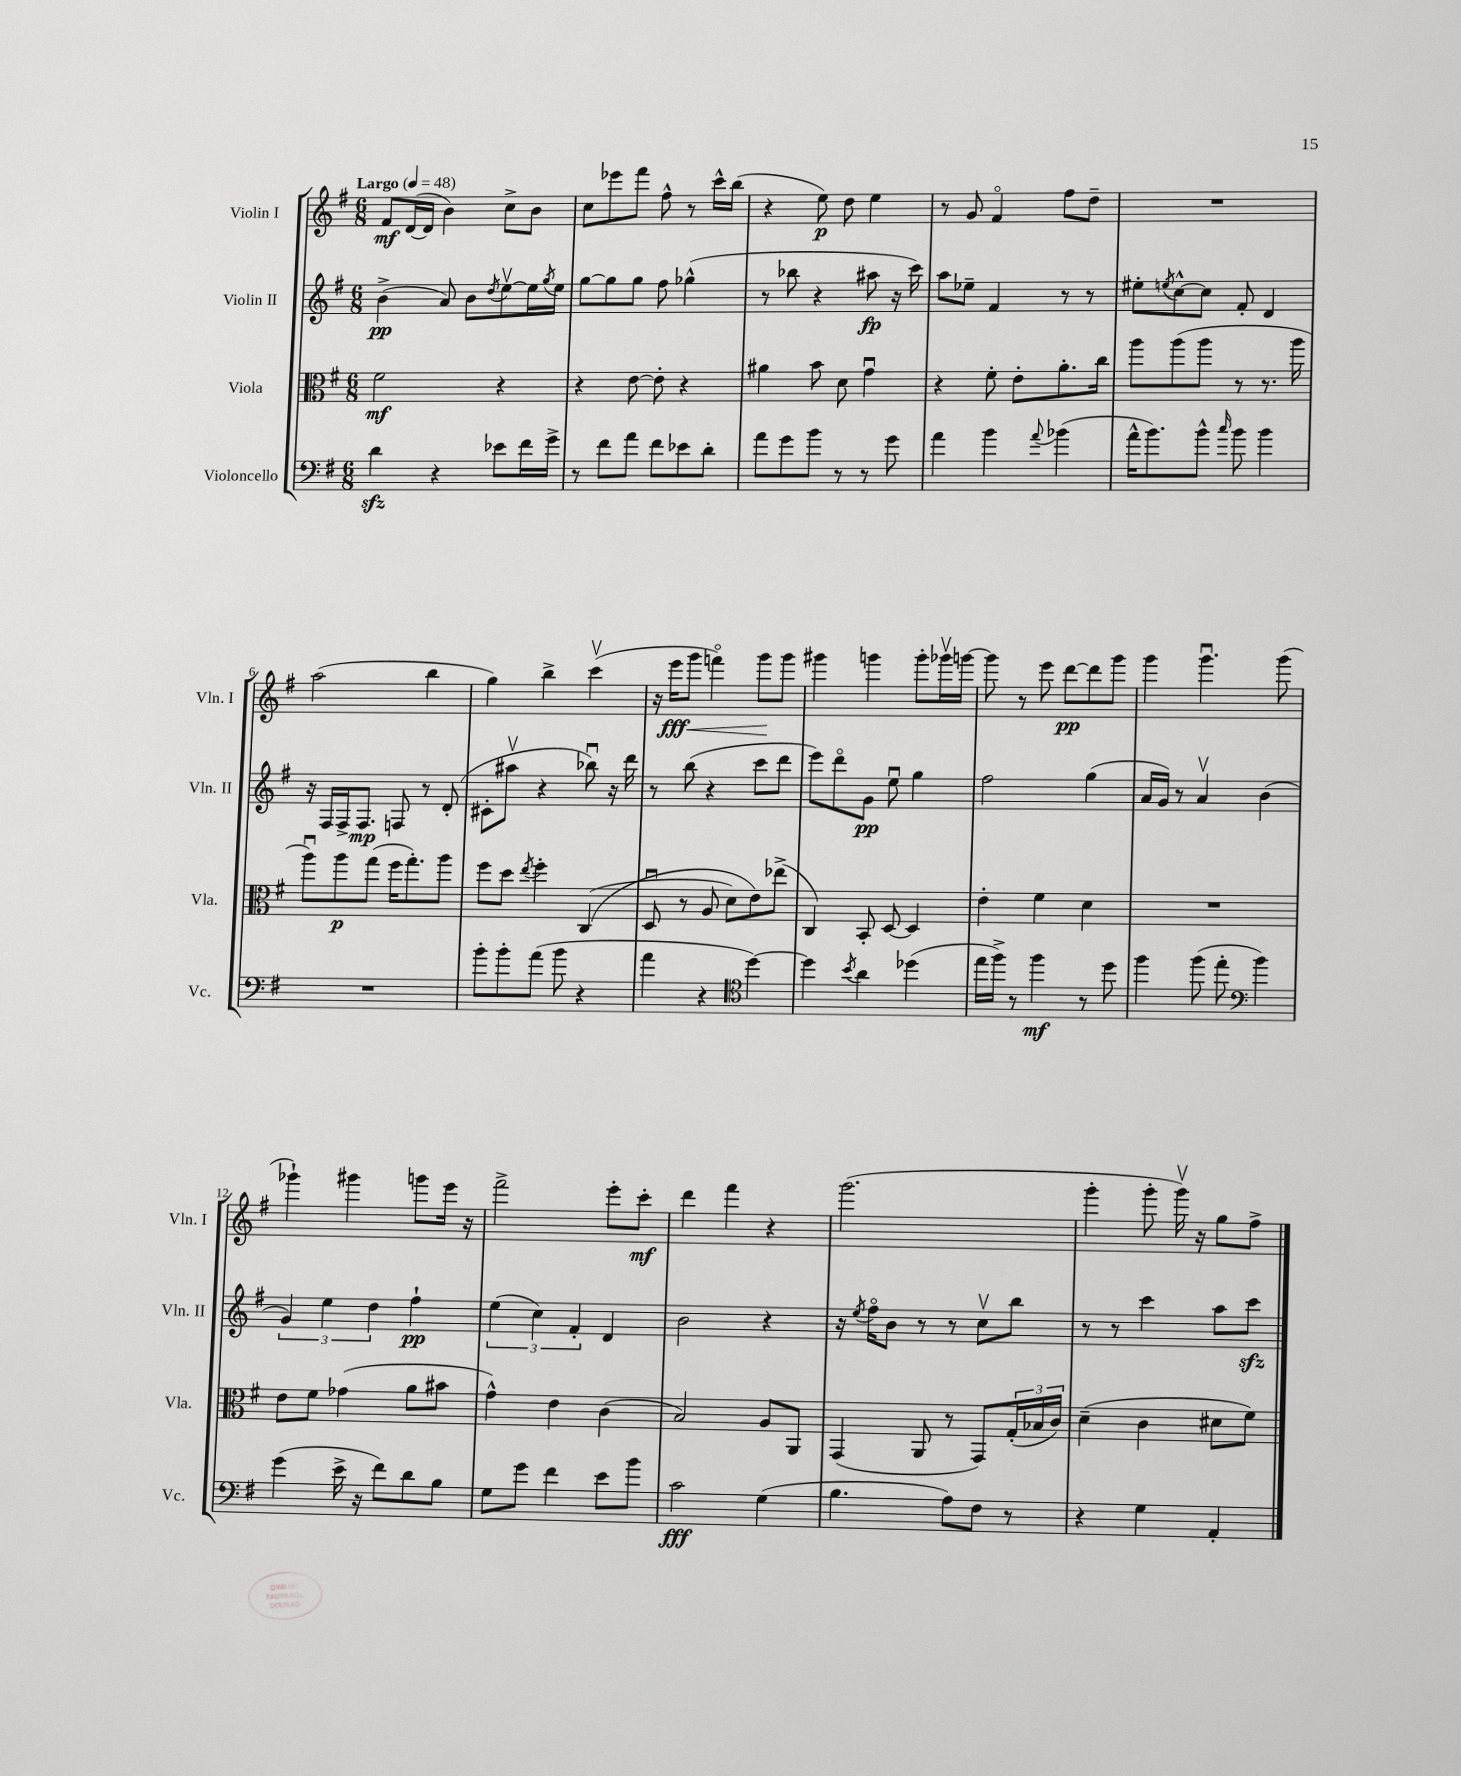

**kern	**dynam	**kern	**dynam	**kern	**dynam	**kern	**dynam
*part4	*part4	*part3	*part3	*part2	*part2	*part1	*part1
*staff4	*staff4	*staff3	*staff3	*staff2	*staff2	*staff1	*staff1
*I"Violoncello	*	*I"Viola	*	*I"Violin II	*	*I"Violin I	*
*I'Vc.	*	*I'Vla.	*	*I'Vln. II	*	*I'Vln. I	*
*clefF4	*	*clefC3	*	*clefG2	*	*clefG2	*
*k[f#]	*	*k[f#]	*	*k[f#]	*	*k[f#]	*
*M6/8	*	*M6/8	*	*M6/8	*	*M6/8	*
*MM48	*	*MM48	*	*MM48	*	*MM48	*
=1	=1	=1	=1	=1	=1	=1	=1
!	!	!	!	!	!	!LO:TX:a:B:t=Largo	!
4dzz\	.	2f#\	mf	(4b^\	pp	8f#/L	mf
.	.	.	.	.	.	([16d/L	.
.	.	.	.	.	.	16d/JJ]	.
4r	.	.	.	8a/)	.	4b\)	.
.	.	.	.	8b\L	.	.	.
.	.	.	.	8qdd/	.	.	.
8e-X\L	.	4r	.	[8eev\	.	8cc^\L	.
16f#\L	.	.	.	16ee\L]	.	8b\J	.
.	.	.	.	8qgg/	.	.	.
16g^\JJ	.	.	.	16ee\JJ	.	.	.
=2	=2	=2	=2	=2	=2	=2	=2
8r	.	4r	.	[8gg\L	.	8cc\L	.
8f#\L	.	.	.	8gg\]	.	8eee-X\	.
8a\J	.	[8e\	.	8gg\J	.	8fff#\J	.
8f#\L	.	8e'\]	.	8ff#\	.	8ff#^^\	.
8e-X\	.	4r	.	(4gg-X^^\	.	8r	.
8d'\J	.	.	.	.	.	16ccc^^\LL	.
.	.	.	.	.	.	(16bb\JJ	.
=3	=3	=3	=3	=3	=3	=3	=3
8a\L	.	4a#X\	.	8r	.	4r	.
8g\	.	.	.	8bb-X\	.	.	.
8b\J	.	8b\	.	4r	.	8ee\)	p
8r	.	8d\	.	.	.	8dd\	.
8r	.	4gu\	.	8aa#X\	fp	4ee\	.
8g\	.	.	.	16r	.	.	.
.	.	.	.	16ccc\)	.	.	.
=4	=4	=4	=4	=4	=4	=4	=4
4a\	.	4r	.	8aa\L	.	8r	.
.	.	.	.	8ee-X~\J	.	8g/	.
4b\	.	8f#'\	.	4f#/	.	4f#/	.
.	.	8e'\L	.	.	.	.	.
8qqa/	.	.	.	.	.	.	.
(4b-X\	.	8.a'\	.	8r	.	8ff#\L	.
.	.	.	.	8r	.	8dd~\J	.
.	.	16cc\Jk	.	.	.	.	.
=5	=5	=5	=5	=5	=5	=5	=5
16a^^\KL	.	8aa\L	.	8ee#X'\L	.	2.r	.
8.b\)	.	.	.	.	.	.	.
.	.	.	.	8qeen/	.	.	.
.	.	(8aa\	.	[8cc^^\	.	.	.
8b^^\J	.	8aa\J	.	8cc\J]	.	.	.
16qqcc/	.	.	.	.	.	.	.
8b\	.	8r	.	8f#'/	.	.	.
4b\	.	8.r	.	4d/	.	.	.
.	.	16aa\	.	.	.	.	.
!!LO:LB:g=z
=6	=6	=6	=6	=6	=6	=6	=6
2.r	.	8aau\L)	.	16r	.	(2aa\	.
.	.	.	.	16F#/LL	.	.	.
.	.	8aa\	p	16F#^/J	.	.	.
.	.	.	.	8.F#/J	mp	.	.
.	.	(8gg\J	.	.	.	.	.
.	.	16ff#\KL	.	8Fn/	.	.	.
.	.	8.gg'\)	.	.	.	.	.
.	.	.	.	8r	.	4bb\	.
.	.	8aa\J	.	(8d'/	.	.	.
=7	=7	=7	=7	=7	=7	=7	=7
8b'\L	.	8ff#\L	.	8c#X'\L	.	4gg\)	.
8b'\	.	8dd\J	.	8aa#Xv\J	.	.	.
.	.	8qee/	.	.	.	.	.
(8a\J	.	4ff#'\	.	4r	.	4bb^\	.
8b\	.	.	.	.	.	.	.
4r	.	((4C/	.	8bb-Xu\)	.	(4cccv\	.
.	.	.	.	16r	.	.	.
.	.	.	.	16ddd\	.	.	.
=8	=8	=8	=8	=8	=8	=8	=8
4a\	.	8Du/	.	8r	.	16r	.
.	.	.	.	.	.	16eee\KL	fff
!	!	!	!	!	!	!	!LO:HP:b
.	.	8r	.	(8bb\	.	8ggg\J	<
4r	.	8A/	.	4r	.	4fffn\)	.
.	.	8d\L)	.	.	.	.	.
*clefC4	*	*	*	*	*	*	*
[4dd\)	.	8e\)	.	8ccc\L	.	8ggg\L	.
.	.	(8ee-X^\J	.	8ddd\J	.	8ggg\J	[
=9	=9	=9	=9	=9	=9	=9	=9
4dd\]	.	4C/)	.	8eee\L)	.	4ggg#X\	.
.	.	.	.	8ddd\	.	.	.
8qb/	.	.	.	.	.	.	.
4a\	.	8BB'/	.	8g\J	pp	4gggn\	.
.	.	[8D/	.	8eeu\	.	.	.
(4dd-X\	.	4D/]	.	4gg\	.	8ggg'\L	.
.	.	.	.	.	.	16ggg-Xv\L	.
.	.	.	.	.	.	[16gggn\JJ	.
=10	=10	=10	=10	=10	=10	=10	=10
16ee\LL	.	4e'\	.	2ff#\	.	8ggg\]	.
16ff#^\JJ)	.	.	.	.	.	.	.
8r	.	.	.	.	.	8r	.
4ff#\	mf	4f#\	.	.	.	8eee\	.
.	.	.	.	.	.	[8ddd\L	pp
8r	.	4d\	.	(4gg\	.	8ddd\]	.
8dd\	.	.	.	.	.	8ggg\J	.
=11	=11	=11	=11	=11	=11	=11	=11
4ff#\	.	2.r	.	16a/LL	.	4ggg\	.
.	.	.	.	16g/JJ)	.	.	.
.	.	.	.	8r	.	.	.
(8ff#\	.	.	.	4av/	.	4.gggu\	.
8ee'\	.	.	.	.	.	.	.
*clefF4	*	*	*	*	*	*	*
4b\)	.	.	.	(4b\	.	.	.
.	.	.	.	.	.	(8ggg\	.
!!LO:LB:g=z
=12	=12	=12	=12	=12	=12	=12	=12
(4g\	.	8e\L	.	6g/)	.	4ggg-X`\)	.
.	.	8f#\J	.	.	.	.	.
.	.	.	.	6ee\	.	.	.
16e^\	.	(4g-X\	.	.	.	4ggg#X\	.
16r	.	.	.	.	.	.	.
.	.	.	.	6dd\	.	.	.
8f#\L)	.	.	.	.	.	.	.
8d\	.	8a\L	.	4ff#`\	pp	8gggn\L	.
8B\J	.	8b#X\J	.	.	.	16eee\Jk	.
.	.	.	.	.	.	16r	.
=13	=13	=13	=13	=13	=13	=13	=13
8G\L	.	4g^^\)	.	(6ee\	.	2fff#^\	.
8g\J	.	.	.	.	.	.	.
.	.	.	.	6cc\)	.	.	.
4f#\	.	4e\	.	.	.	.	.
.	.	.	.	6f#'/	.	.	.
8e\L	.	(4c\	.	4d/	.	8eee'\L	.
8b\J	.	.	.	.	.	8ccc'\J	mf
=14	=14	=14	=14	=14	=14	=14	=14
2c\	fff	2B/)	.	2b\	.	4ddd\	.
.	.	.	.	.	.	4fff#\	.
(4G\	.	8A/L	.	4r	.	4r	.
.	.	8AA/J	.	.	.	.	.
=15	=15	=15	=15	=15	=15	=15	=15
4.B\	.	(4GG/	.	16r	.	(2.ggg\	.
.	.	.	.	8qee/	.	.	.
.	.	.	.	16ff#\KL	.	.	.
.	.	.	.	8b\J	.	.	.
.	.	8AA/	.	8r	.	.	.
8A\L)	.	8r	.	8r	.	.	.
8F#\J	.	8GG/L)	.	8ccv\L	.	.	.
8r	.	(24G'/L	.	8bb\J	.	.	.
.	.	24B-X/	.	.	.	.	.
.	.	24c/JJ)	.	.	.	.	.
=16	=16	=16	=16	=16	=16	=16	=16
4r	.	(4d~\	.	8r	.	4ggg'\	.
.	.	.	.	8r	.	.	.
4G\	.	4c\	.	4ccc\	.	8ggg'\	.
.	.	.	.	.	.	16gggv\)	.
.	.	.	.	.	.	16r	.
4AA'/	.	8d#X\L	.	8aa\L	.	8gg\L	.
.	.	8f#\J)	.	8ccczz\J	.	8ff#^\J	.
==	==	==	==	==	==	==	==
*-	*-	*-	*-	*-	*-	*-	*-
